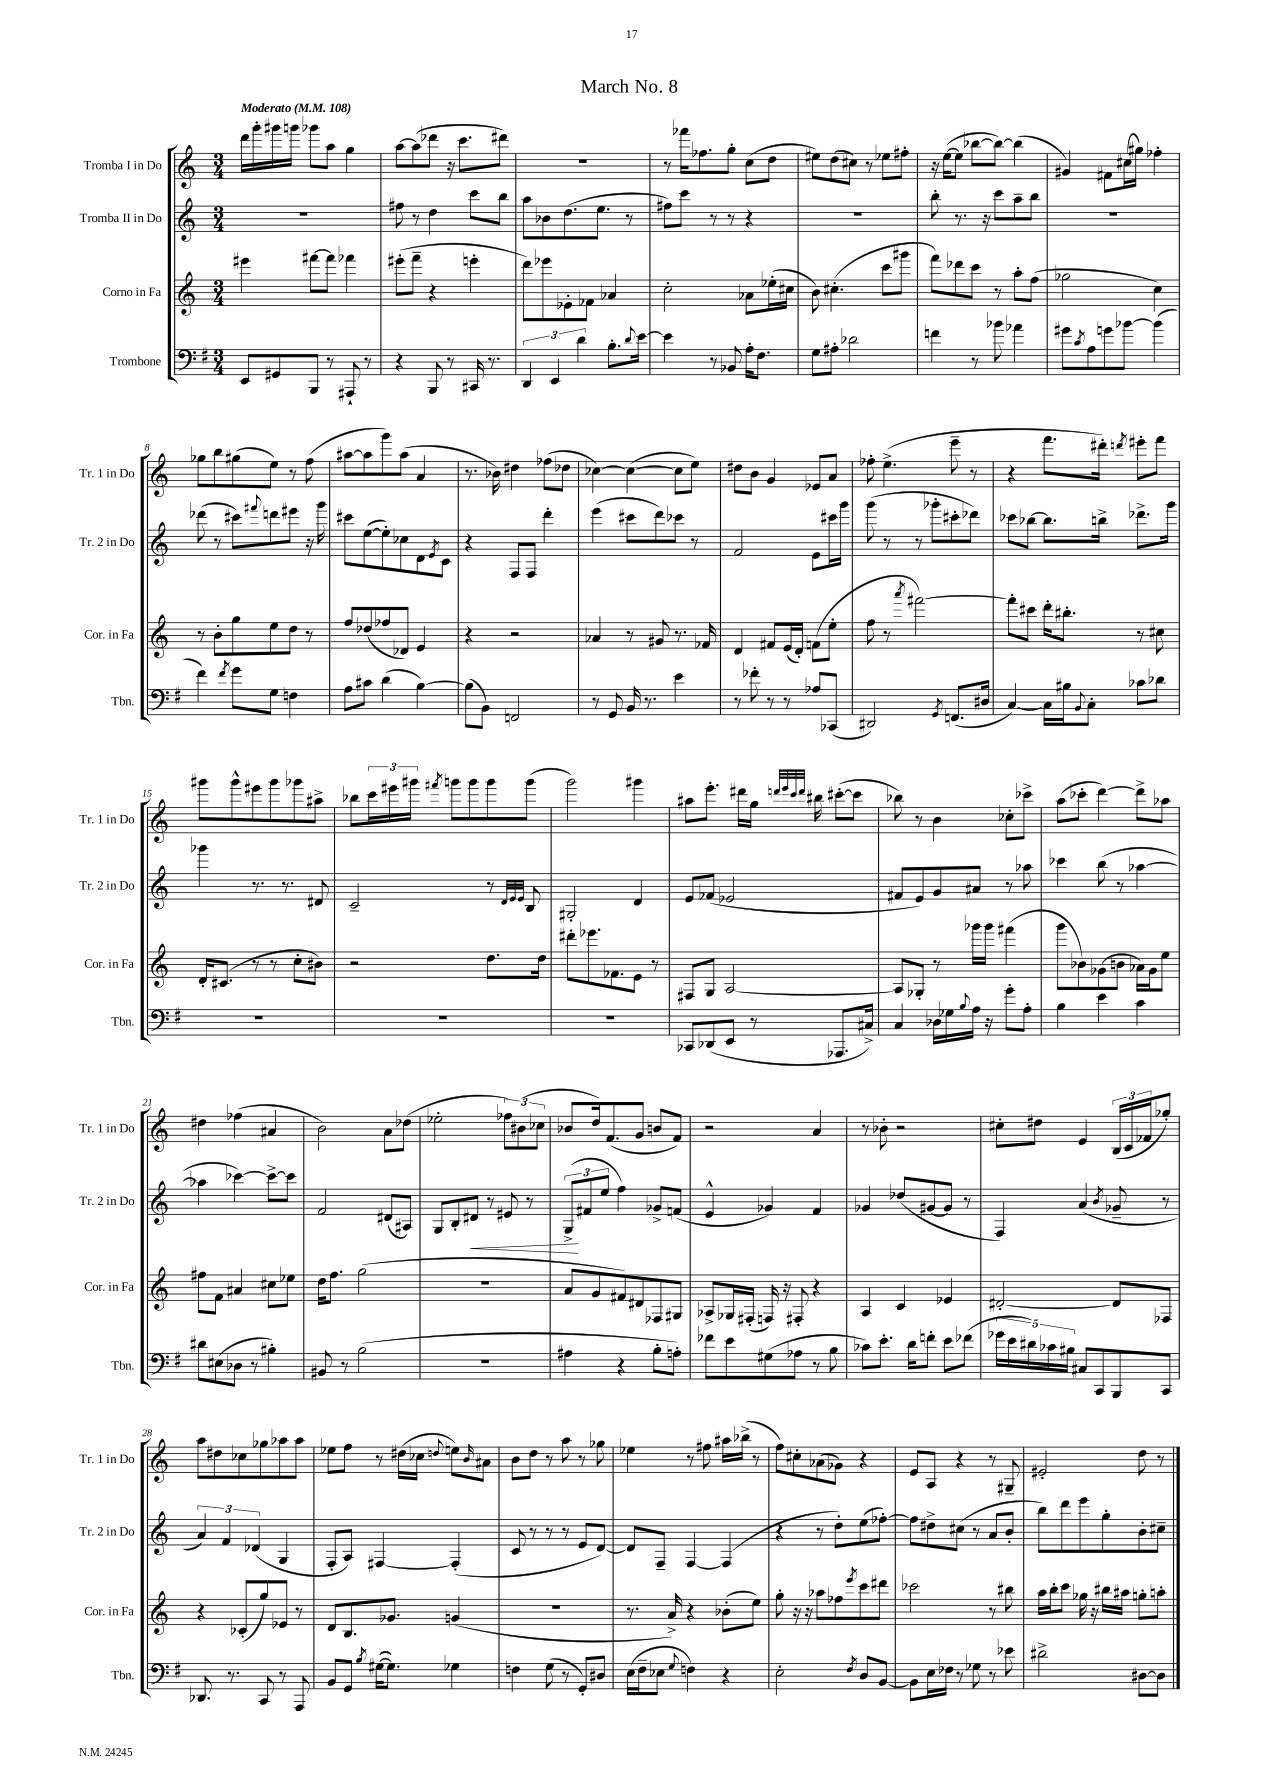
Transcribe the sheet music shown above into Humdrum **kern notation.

**kern	**kern	**kern	**dynam	**kern
*part4	*part3	*part2	*part2	*part1
*staff4	*staff3	*staff2	*staff2	*staff1
*I"Trombone	*I"Corno in Fa	*I"Tromba II in Do	*	*I"Tromba I in Do
*I'Tbn.	*I'Cor. in Fa	*I'Tr. 2 in Do	*	*I'Tr. 1 in Do
*clefF4	*clefG2	*clefG2	*	*clefG2
*k[f#]	*k[]	*k[]	*	*k[]
*M3/4	*M3/4	*M3/4	*	*M3/4
*MM108	*MM108	*MM108	*	*MM108
=1	=1	=1	=1	=1
!	!	!	!	!LO:TX:a:B:t=Moderato
8EE/L	4eee#X\	2.r	.	16ddd\LL
.	.	.	.	16ggg'\
8GG#X/	.	.	.	16ggg#X\
.	.	.	.	16gggn\JJ
8BBB/J	[8fff#X\L	.	.	8ggg-X\L
8r	8fff#\J]	.	.	8aa\J
8AAA#X`/	4fff-X\	.	.	4gg\
8r	.	.	.	.
=2	=2	=2	=2	=2
4r	(8eee#X'\L	8ff#X\	.	[8aa\L
.	8fff~\J	8r	.	(8aa\]
8BBB/	4r	4dd\	.	8ddd-X\J
8r	.	.	.	16r
.	.	.	.	8.ccc\L
16CC#X/	4eeen'\	8ccc\L	.	.
8.r	.	.	.	.
.	.	8bb\J	.	8ddd#X\J)
=3	=3	=3	=3	=3
6DD/	8ddd\L)	8aa\L	.	2.r
.	8eee-X\	8b-X\	.	.
6EE/	.	.	.	.
.	8e-X'\	(8.dd\	.	.
6d\	.	.	.	.
.	8f-X\J	.	.	.
.	.	8.ee\J	.	.
8.B'\L	4a-X/	.	.	.
.	.	8r	.	.
8qqd/	.	.	.	.
[16e\Jk	.	.	.	.
=4	=4	=4	=4	=4
4e\]	2cc'\	8ff#X\L)	.	8r
.	.	8ccc\J	.	16fff-X\KL
.	.	.	.	8.ff-X\
8r	.	8r	.	.
8BB-X/	.	8r	.	8gg'\J
16A'\KL	8a-X\L	4r	.	(8cc\L
8.F#\J	.	.	.	.
.	(16ee-X'\L	.	.	8dd\J
.	16cc#X\JJ	.	.	.
=5	=5	=5	=5	=5
8G\L	8b\)	2.r	.	8ee#X\L)
8A#X'\J	(4.cc#X'\	.	.	(8dd\
2d-X\	.	.	.	8cc#X\J)
.	.	.	.	8r
.	8ccc\L	.	.	8ee-X\L
.	8ggg#X\J	.	.	8ff#X'\J
=6	=6	=6	=6	=6
4fn\	8fff\L)	8bb'\	.	16r
.	.	.	.	([16ee\KL
.	8ddd-X\	8.r	.	8ee\J]
8r	8ccc\J	.	.	[8bb-X\L
.	.	16r	.	.
8b-X\	8r	8ccc\L	.	8bb-\J_)
4a-X\	8aa'\L	8aa~\	.	(4bb-\]
.	(8ff\J	8bb\J	.	.
=7	=7	=7	=7	=7
8g#X\L	2gg-X\	2.r	.	4g#X/)
8qc/	.	.	.	.
8A\	.	.	.	.
8gn\	.	.	.	8f#X\L
[8b-X\J	.	.	.	(16cc#X\L
.	.	.	.	16gg#X\JJ)
(4b-\]	4cc\)	.	.	4ff-X'\
!!LO:LB:g=z
=8	=8	=8	=8	=8
4f#\)	8r	(8ddd-X\	.	8gg-X\L
.	8b'\L	8r	.	8bb\
8qf#/	.	.	.	.
8g\L	8gg\	8ccc#X\L)	.	(8gg#X\
.	.	8qqfff#X/	.	.
8G\J	8ee\	8dddn\	.	8ee\J)
4Fn\	8dd\J	8eee#X\J	.	8r
.	8r	16r	.	(8ff\
.	.	16ggg\	.	.
=9	=9	=9	=9	=9
8A\L	8ff/L	8ccc#X\L	.	[8aa#X\L
8c#X\J	(8dd-X/	([8ee\	.	8aa#\]
(4d\	8ff-X/	8ee'\])	.	8ggg\)
.	8d-X/J)	8cc-X\	.	(8aa#\J
[4B\)	4e/	8d\	.	4a/
.	.	8qe/	.	.
.	.	8c\J	.	.
=10	=10	=10	=10	=10
(8B\L]	4r	4r	.	8.r
8BB\J)	.	.	.	.
.	.	.	.	16b-X\)
2FFn/	2r	8F/L	.	4dd#X\
.	.	8F/J	.	.
.	.	4ddd'\	.	(8ff-X\L
.	.	.	.	8dd-X\J
=11	=11	=11	=11	=11
8r	4a-X/	(4eee\	.	[4cc-X\)
8GG/	.	.	.	.
16BB/	8r	8ccc#X\L	.	(4cc-\_
8.r	.	.	.	.
.	8g#X/	8ddd\)	.	.
4e\	8.r	8ccc-X\J	.	8cc-\L]
.	.	8r	.	8ee\J)
.	16f-X/	.	.	.
=12	=12	=12	=12	=12
8r	4d/	2f/	.	8dd#X\L
8f-X'\	.	.	.	8b\J
8r	8f#X/L	.	.	4g/
8r	(16e/L	.	.	.
.	16d'/JJ)	.	.	.
8A-X/L	(8fn\L	8e\L	.	8e-X/L
(8CC-X/J	8ee'\J	16ccc#X\L	.	8a/J
.	.	16ggg\JJ	.	.
=13	=13	=13	=13	=13
2DD#X/)	8ff\	(8ggg\	.	8ff-X'\
.	8r	8r	.	(4.ee^\
.	8qaaa/	.	.	.
.	[2fff#X\)	8r	.	.
.	.	8ggg-X'\L	.	.
8qGG/	.	.	.	.
(8.FFn/L	.	8ccc#X'\	.	8eee~\
.	.	8ddd-X\J)	.	8r
16D#X/Jk	.	.	.	.
=14	=14	=14	=14	=14
[4C/)	8fff#'\L]	8ccc-X\L	.	4r
.	8ccc#X\J	[8bb-X\J	.	.
16C\LL]	16ddd'\KL	8.bb-\L]	.	8.fff\L
16B#X\J	8.bb#X'\J	.	.	.
8qqBB/	.	.	.	.
8C'\J	.	.	.	.
.	.	16bbn^\Jk	.	16ddd#X'\Jk)
.	.	.	.	8qdddn/
8c-X\L	8r	8.ddd-X^\L	.	8eee#X'\L
8d-X\J	8cc#X\	.	.	8fff\J
.	.	16ggg\Jk	.	.
!!LO:LB:g=z
=15	=15	=15	=15	=15
2.r	16d'/KL	4ggg-X\	.	8ggg#X\L
.	(8.c#X/J	.	.	.
.	.	.	.	8ggg#^^\
.	8r	8.r	.	8eee#X\
.	8r	.	.	8ggg#\
.	.	8.r	.	.
.	8cc'\L	.	.	8ggg-X\
.	8b#X\J)	8d#X/	.	8aa#X^\J
=16	=16	=16	=16	=16
2.r	2r	2c~/	.	8bb-X\L
.	.	.	.	24ccc\L
.	.	.	.	24eee#X\
.	.	.	.	24ggg#X\JJ
.	.	.	.	8qfff#X/
.	.	.	.	8gggn\L
.	.	.	.	8ggg\
.	8.dd\L	8r	.	8ggg\
.	.	32qqd/LLL	.	.
.	.	32qqe/	.	.
.	.	32qqe/JJJ	.	.
.	.	8B/	.	(8ggg\J
.	16dd\Jk	.	.	.
=17	=17	=17	=17	=17
2.r	8ddd#X'\L	2G#X'/	.	2ggg\)
.	8.eee-X\	.	.	.
.	8.f-X\	.	.	.
.	8e\J	4d/	.	4ggg#X\
.	8r	.	.	.
=18	=18	=18	=18	=18
8CC-X/L	8F#X/L	8e/L	.	8aa#X\L
(8DD-X/	8G/J	(8f-X/J	.	8.eee'\J
8EE/J	[2A/	2e-X/	.	.
.	.	.	.	16ddd#X\LL
8r	.	.	.	16gg\JJ
.	.	.	.	32qqdddn/LLL
.	.	.	.	32qqeee/
.	.	.	.	32qqccc/
.	.	.	.	32qqddd/JJJ
.	.	.	.	16bb#X\
8.AAA-X/L	.	.	.	([8ccc#X'\L
.	.	.	.	8ccc#\J]
16C#X^/Jk)	.	.	.	.
=19	=19	=19	=19	=19
4C/	8A/L]	8f#X/L	.	8bb-X\)
.	8G-X'/J	8e/)	.	8r
16D-X\LL	8r	8g/	.	4b\
16G-X\	.	.	.	.
8qqB/	.	.	.	.
16A\JJ	16ggg-X\LL	8a#X/J	.	.
16r	16ggg-\JJ	.	.	.
8g'\L	(4fff#X\	8r	.	8cc-X'\L
8A'\J	.	8aa-X\	.	8ccc-X^\J
=20	=20	=20	=20	=20
4B\	8ggg\L	4ccc-X\	.	(8aa\L
.	8b-X\)	.	.	8ccc-X'\J
4e\	(8g-X\	(8bb\	.	[4ddd\)
.	8bn\J	8r	.	.
4c\	16a-X\LL)	[4aa-X\	.	8ddd^\L]
.	16g-\J	.	.	.
.	8ee\J	.	.	8aa-X\J
!!LO:LB:g=z
=21	=21	=21	=21	=21
8d#X\L	8ff#X\L	4aa-X\]	.	4dd#X\
(8E#X\	8f\J	.	.	.
8D-X\J	4a#X/	[4ccc-X\)	.	(4ff-X\
8r	.	.	.	.
4B#X'\)	8cc#X\L	8ccc-^\L_	.	4a#X/
.	8ee-X\J	8ccc-\J]	.	.
=22	=22	=22	=22	=22
8BB#X/	16dd\KL	2f/	.	2b\)
.	8.ff\J	.	.	.
8r	.	.	.	.
(2B\	(2gg\	.	.	.
.	.	(8d#X/L	.	8a\L
.	.	8A#X/J)	.	(8dd-X\J
=23	=23	=23	=23	=23
2.r	2.r	8G/L	.	2ee-X'\
.	.	8B'/	.	.
!	!	!	!LO:HP:b	!
.	.	8d#X/J	<	.
.	.	8r	.	.
.	.	8e#X/	.	12ff-X\L)
.	.	.	.	(12b#X\
.	.	8r	.	.
.	.	.	.	12cc-X\J
=24	=24	=24	=24	=24
4A#X\	8a/L	(12G^/L	.	8b-X/L
.	.	12f#X/	[	.
.	8g/	.	.	16dd/k)
.	.	12ee/J	.	.
.	.	.	.	(8.f/
4r	8f#X/)	4ff\)	.	.
.	8d#X/	.	.	8g/J
8B'\L	8F-X/	8g-X^/L	.	8bn/L
8An'\J)	8G#X/J	(8fn/J	.	8f/J)
=25	=25	=25	=25	=25
8f-X\L	8A-X^/L	4e^^/	.	2r
8e\	16G-X/L	.	.	.
.	(16F#X'/JJ	.	.	.
(8G#X\	16Fn/)	4g-X/)	.	.
.	16r	.	.	.
8A-X\J	8F#X'/	.	.	.
8r	4r	4f/	.	4a/
8B\	.	.	.	.
=26	=26	=26	=26	=26
8c-X\L)	4A/	4g-X/	.	8r
8.e'\J	.	.	.	8b-X'\
.	4c/	(8dd-X/L	.	2r
16d\KL	.	.	.	.
8fn'\J	.	[8g#X/	.	.
8e\L	4e-X/	8g#/J]	.	.
(8f-X\J	.	8r	.	.
=27	=27	=27	=27	=27
20g-X\LL	[2d#X'/	4F/)	.	8cc#X'\L
20e\	.	.	.	.
20d#X\)	.	.	.	.
.	.	.	.	8dd#X\J
20c-X\	.	.	.	.
20B#X\JJ	.	.	.	.
8C#X/L	.	(4a/	.	4e/
8CC/	.	.	.	.
.	.	8qb/	.	.
8BBB/	8d#/L]	8g-X~/	.	(24B/LL
.	.	.	.	24c/
.	.	.	.	24f-X/J
8CC/J	8F-X/J	8r	.	8gg-X'/J)
!!LO:LB:g=z
=28	=28	=28	=28	=28
8.DD-X/	4r	6a/)	.	8aa\L
.	.	.	.	8dd#X\
.	.	6f/	.	.
8.r	.	.	.	.
.	(8c-X'/L	.	.	8cc-X\
.	.	(6d-X/	.	.
8CC/	8gg/)	.	.	8gg-X\
8r	8e-X/J	4G/	.	8aa-X\
8AAA/	8r	.	.	8aa-\J
=29	=29	=29	=29	=29
8BB/L	8d/L	8F'/L	.	8ee-X\L
8GG/J	8.B/	8A/J)	.	8ff\J
8qB/	.	.	.	.
([16G#X\KL	.	[4F#X/	.	8r
8.G#\J])	8.g-X/J	.	.	.
.	.	.	.	(16dd#X\LL
.	.	.	.	16cc-X\JJ
.	.	.	.	8qqddn/
4G-X\	(4gn/	(4F#'/]	.	8een\L)
.	.	.	.	16qqb/
.	.	.	.	8a#X\J
=30	=30	=30	=30	=30
4Fn\	2.r	8c/	.	8b\L
.	.	8r	.	8dd\J
(8G\	.	8r	.	8r
8r	.	8r	.	8aa\
8GG'/L)	.	8e/L	.	8r
8D#X/J	.	[8d/J)	.	8gg-X\
=31	=31	=31	=31	=31
(16E\LL	8.r	8d/L]	.	4ee-X\
16F#~\J	.	.	.	.
8E-X\J	.	8F~/J	.	.
.	16a^/)	.	.	.
8qqG/	.	.	.	.
4Fn\)	4r	[4F/	.	8r
.	.	.	.	8ff#X\
4r	(8b-X'\L	(4F/]	.	16aa#X\LL
.	.	.	.	(16bb-X^\JJ
.	8ee\J)	.	.	8r
=32	=32	=32	=32	=32
2E'\	8gg'\	4r	.	8ff\L)
.	16r	.	.	8cc#X'\
.	16r	.	.	.
.	8aa-X\L	8r	.	(8a-X\
.	8ff-X\	8dd'\L)	.	8g-X\J)
8qF#/	8qeee/	.	.	.
8D/L	8ccc\	(8ee\	.	4r
[8BB/J	8ddd#X\J	[8ff-X'\J)	.	.
=33	=33	=33	=33	=33
8BB\L]	2ccc-X\	8ff-\L]	.	8e/L
16E\L	.	8dd#X^\	.	8A/J
16F-X\JJ	.	.	.	.
8r	.	(8cc#X\J	.	4r
8G-X\	.	8r	.	.
8r	8r	8a/L	.	8r
8e-X\	8bb#X\	8b'/J	.	8G#X~/
=34	=34	=34	=34	=34
2d#X^\	16aa\LL	8bb\L)	.	2e#X'/
.	16bb'\J	.	.	.
.	8ccc\J	8ddd\	.	.
.	16gg-X\	8eee\	.	.
.	16r	.	.	.
.	16bb#X\LL	8gg'\	.	.
.	16aa#X\JJ	.	.	.
[8D#X\L	8ggn'\L	8b'\	.	8dd\
8D#\J]	8aan'\J	8cc#X~\J	.	8r
==	==	==	==	==
*-	*-	*-	*-	*-
